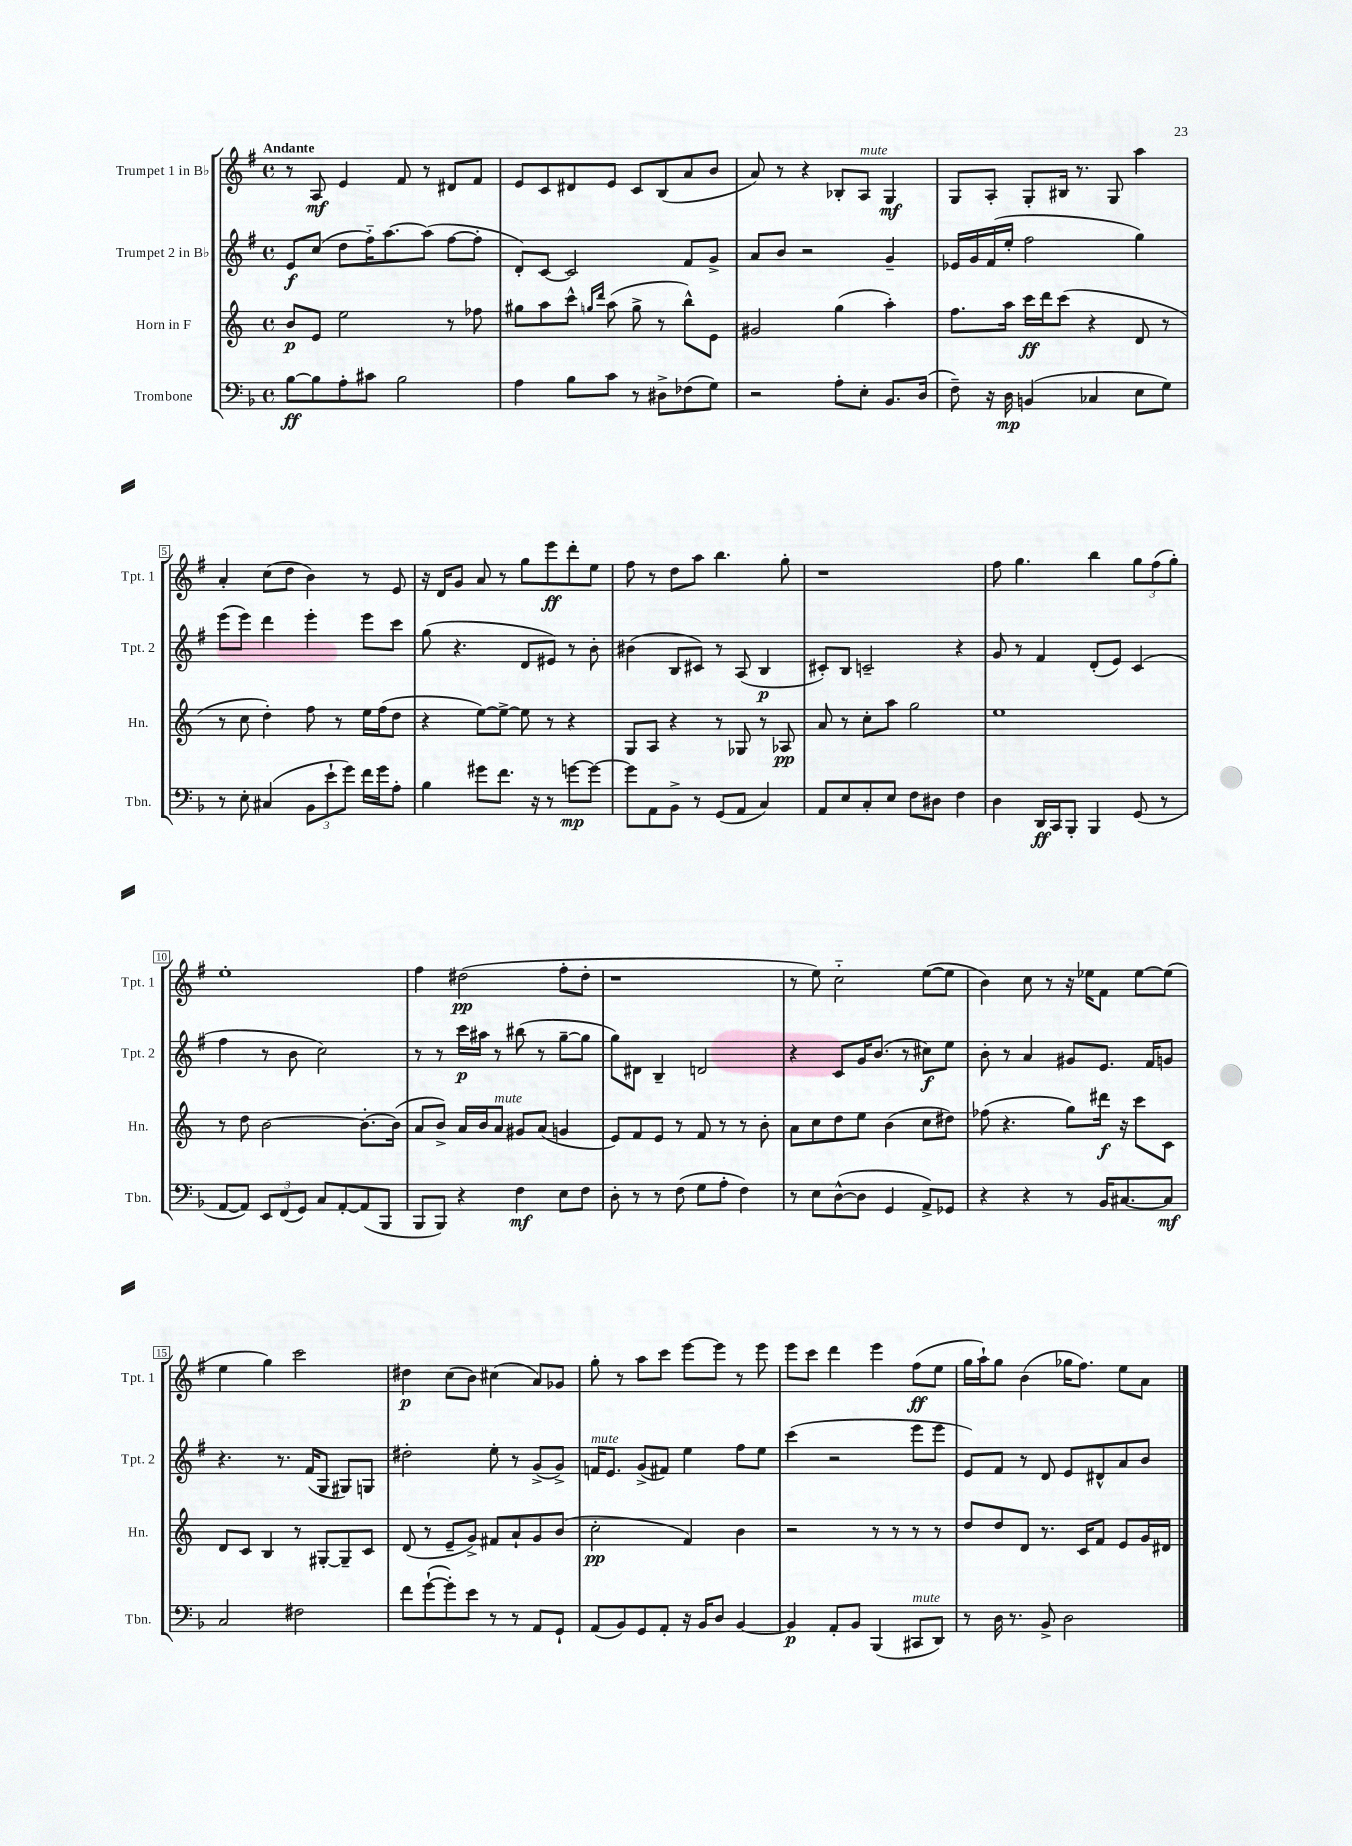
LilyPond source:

<<
\new StaffGroup <<
\new Staff = "s0" \with { instrumentName = "Trumpet 1 in Bb" shortInstrumentName = "Tpt. 1" } {
    \clef treble \key g \major \defaultTimeSignature \time 4/4 \tempo "Andante"
    r8 a8\mf e'4 fis'8 r8 dis'8 fis'8 |
    e'8 c'8 dis'8 e'8 c'8 b8( a'8 b'8 |
    a'8) r8 r4 bes8-. a8^\markup { \italic "mute" } g4\mf |
    g8 a8-. g8-. bis16 r8. g8 a''4 |
    a'4-. c''8( d''8 b'4) r8 e'8 |
    r16 d'16 g'8 a'8 r8 g''8 e'''8\ff d'''8-. e''8 |
    fis''8 r8 d''8 a''8 b''4. g''8-. |
    r1 |
    fis''8 g''4. b''4 \tuplet 3/2 { g''8 fis''8( g''8-.) } |
    e''1-. |
    fis''4 dis''2\pp( fis''8-. dis''8-. |
    r1 |
    r8 e''8) c''2-_ e''8~( e''8 |
    b'4) c''8 r8 r16 ees''16 fis'8 ees''8~ ees''8( |
    e''4 g''4) c'''2 |
    dis''4\p c''8( b'8) cis''4( a'8) ges'8 |
    g''8-. r8 a''8 c'''8 e'''8~ e'''8 r8 e'''8 |
    e'''8 c'''8 d'''4 e'''4 fis''8\ff( e''8 |
    g''16 a''16-!) g''8 b'4( ges''16 fis''8.) e''8 a'8 \bar "|." |
}
\new Staff = "s1" \with { instrumentName = "Trumpet 2 in Bb" shortInstrumentName = "Tpt. 2" } {
    \clef treble \key g \major \defaultTimeSignature \time 4/4
    e'8\f c''8( d''8 fis''16-_) a''8.~ a''8( fis''8~ fis''8-. |
    d'8-.) c'8~ c'2 fis'8 g'8-> |
    a'8 b'8 r2 g'4-- |
    ees'16 g'16 fis'16( e''16-. fis''2 g''4) |
    e'''8( e'''8) d'''4 e'''4-. e'''8 c'''8 |
    g''8( r4. d'8 eis'8) r8 b'8-. |
    bis'4( b8 cis'8) r8 a8( b4\p |
    cis'8-.) b8 c'2-- r4 |
    g'8 r8 fis'4 d'8-.( e'8) c'4( |
    fis''4 r8 b'8 c''2) |
    r8 r8 c'''16\p ais''16 r8 bis''8( r8 g''8~-- g''8 |
    g''8) dis'8 b4-- d'2 |
    r4 c'8 g'16 b'8.( r8 cis''8\f) e''8 |
    b'8-. r8 a'4 gis'8 e'8. fis'16 g'8 |
    r4. r8. fis'16( g8 gis8) g8 |
    dis''2-. e''8-. r8 g'8->( g'8->) |
    f'16^\markup { \italic "mute" } e'8. g'8->( fis'8) e''4 fis''8 e''8 |
    c'''4( r2 e'''8 e'''8 |
    e'8) fis'8 r8 d'8 e'8 dis'8-^ a'8 b'8 \bar "|." |
}
\new Staff = "s2" \with { instrumentName = "Horn in F" shortInstrumentName = "Hn." } {
    \clef treble \key c \major \defaultTimeSignature \time 4/4
    b'8\p e'8 e''2 r8 fes''8 |
    gis''8 a''8 c'''8-^ \grace { g''16 d'''16 } a''8( g''8-> r8 b''8-^) e'8 |
    gis'2 g''4( a''4-.) |
    f''8. a''16 c'''16\ff d'''16 c'''8( r4 d'8 r8 |
    r8 c''8 d''4-.) f''8 r8 e''16 f''16( d''8 |
    r4 e''8~) e''8~-> e''8 r8 r4 |
    g8 a8 r4 r8 ges8 r8 aes8\pp |
    a'8 r8 c''8-. a''8 g''2 |
    e''1 |
    r8 d''8 b'2~ b'8.~-. b'16( |
    a'8 b'8->) a'16 b'16 a'8^\markup { \italic "mute" } gis'8 a'8( g'4 |
    e'8) f'8 e'8 r8 f'8 r8 r8 b'8-. |
    a'8 c''8 d''8 e''8 b'4( c''8 dis''8) |
    fes''8( r4. g''8) dis'''16\f r16 c'''8 c'8 |
    d'8 c'8 b4 r8 gis8~-. gis8-- c'8 |
    d'8( r8 e'8-- g'8->) fis'8 a'8-! g'8 b'8( |
    c''2-.\pp f'4) b'4 |
    r2 r8 r8 r8 r8 |
    d''8 d''8 d'8 r8. c'16 f'8 e'8 g'16 dis'16 \bar "|." |
}
\new Staff = "s3" \with { instrumentName = "Trombone" shortInstrumentName = "Tbn." } {
    \clef bass \key f \major \defaultTimeSignature \time 4/4
    bes8~\ff bes8 a8-. cis'8 bes2 |
    a4 bes8 c'8 r8 dis8-> fes8( g8) |
    r2 a8-. e8-. bes,8. d16( |
    f8--) r16 d16\mp b,4( ces4 e8 g8) |
    r8 e8-. cis4( \tuplet 3/2 { bes,8 e'8-! g'8) } f'16 g'16 a8-. |
    bes4 gis'8 f'8. r16 r8 g'8~\mp g'8~ |
    g'8 a,8 bes,8-> r8 g,8( a,8 c4) |
    a,8 e8 c8-. e8 f8 dis8 f4 |
    d4 d,16\ff c,16 bes,,8-. bes,,4 g,8( r8 |
    a,8~ a,8) \tuplet 3/2 { e,8 f,8( g,8) } c8 a,8~-. a,8( bes,,8 |
    bes,,8 bes,,8) r4 f4\mf e8 f8 |
    d8-. r8 r8 f8( g8 a8-. f4) |
    r8 e8 d8~-^( d8 g,4 a,8->) ges,8 |
    r4 r4 r8 bes,16 cis8.~ cis8\mf |
    c2 fis2 |
    f'8 g'8~-!( g'8-.) e'8 r8 r8 a,8 g,8-! |
    a,8( bes,8) g,8 a,8-. r16 bes,16 d8 bes,4~ |
    bes,4\p a,8-. bes,8 bes,,4( cis,8^\markup { \italic "mute" } d,8) |
    r8 d16 r8. bes,8-> d2 \bar "|." |
}
>>
>>
\layout { \context { \Score \override BarNumber.stencil = #(make-stencil-boxer 0.1 0.3 ly:text-interface::print) } }
